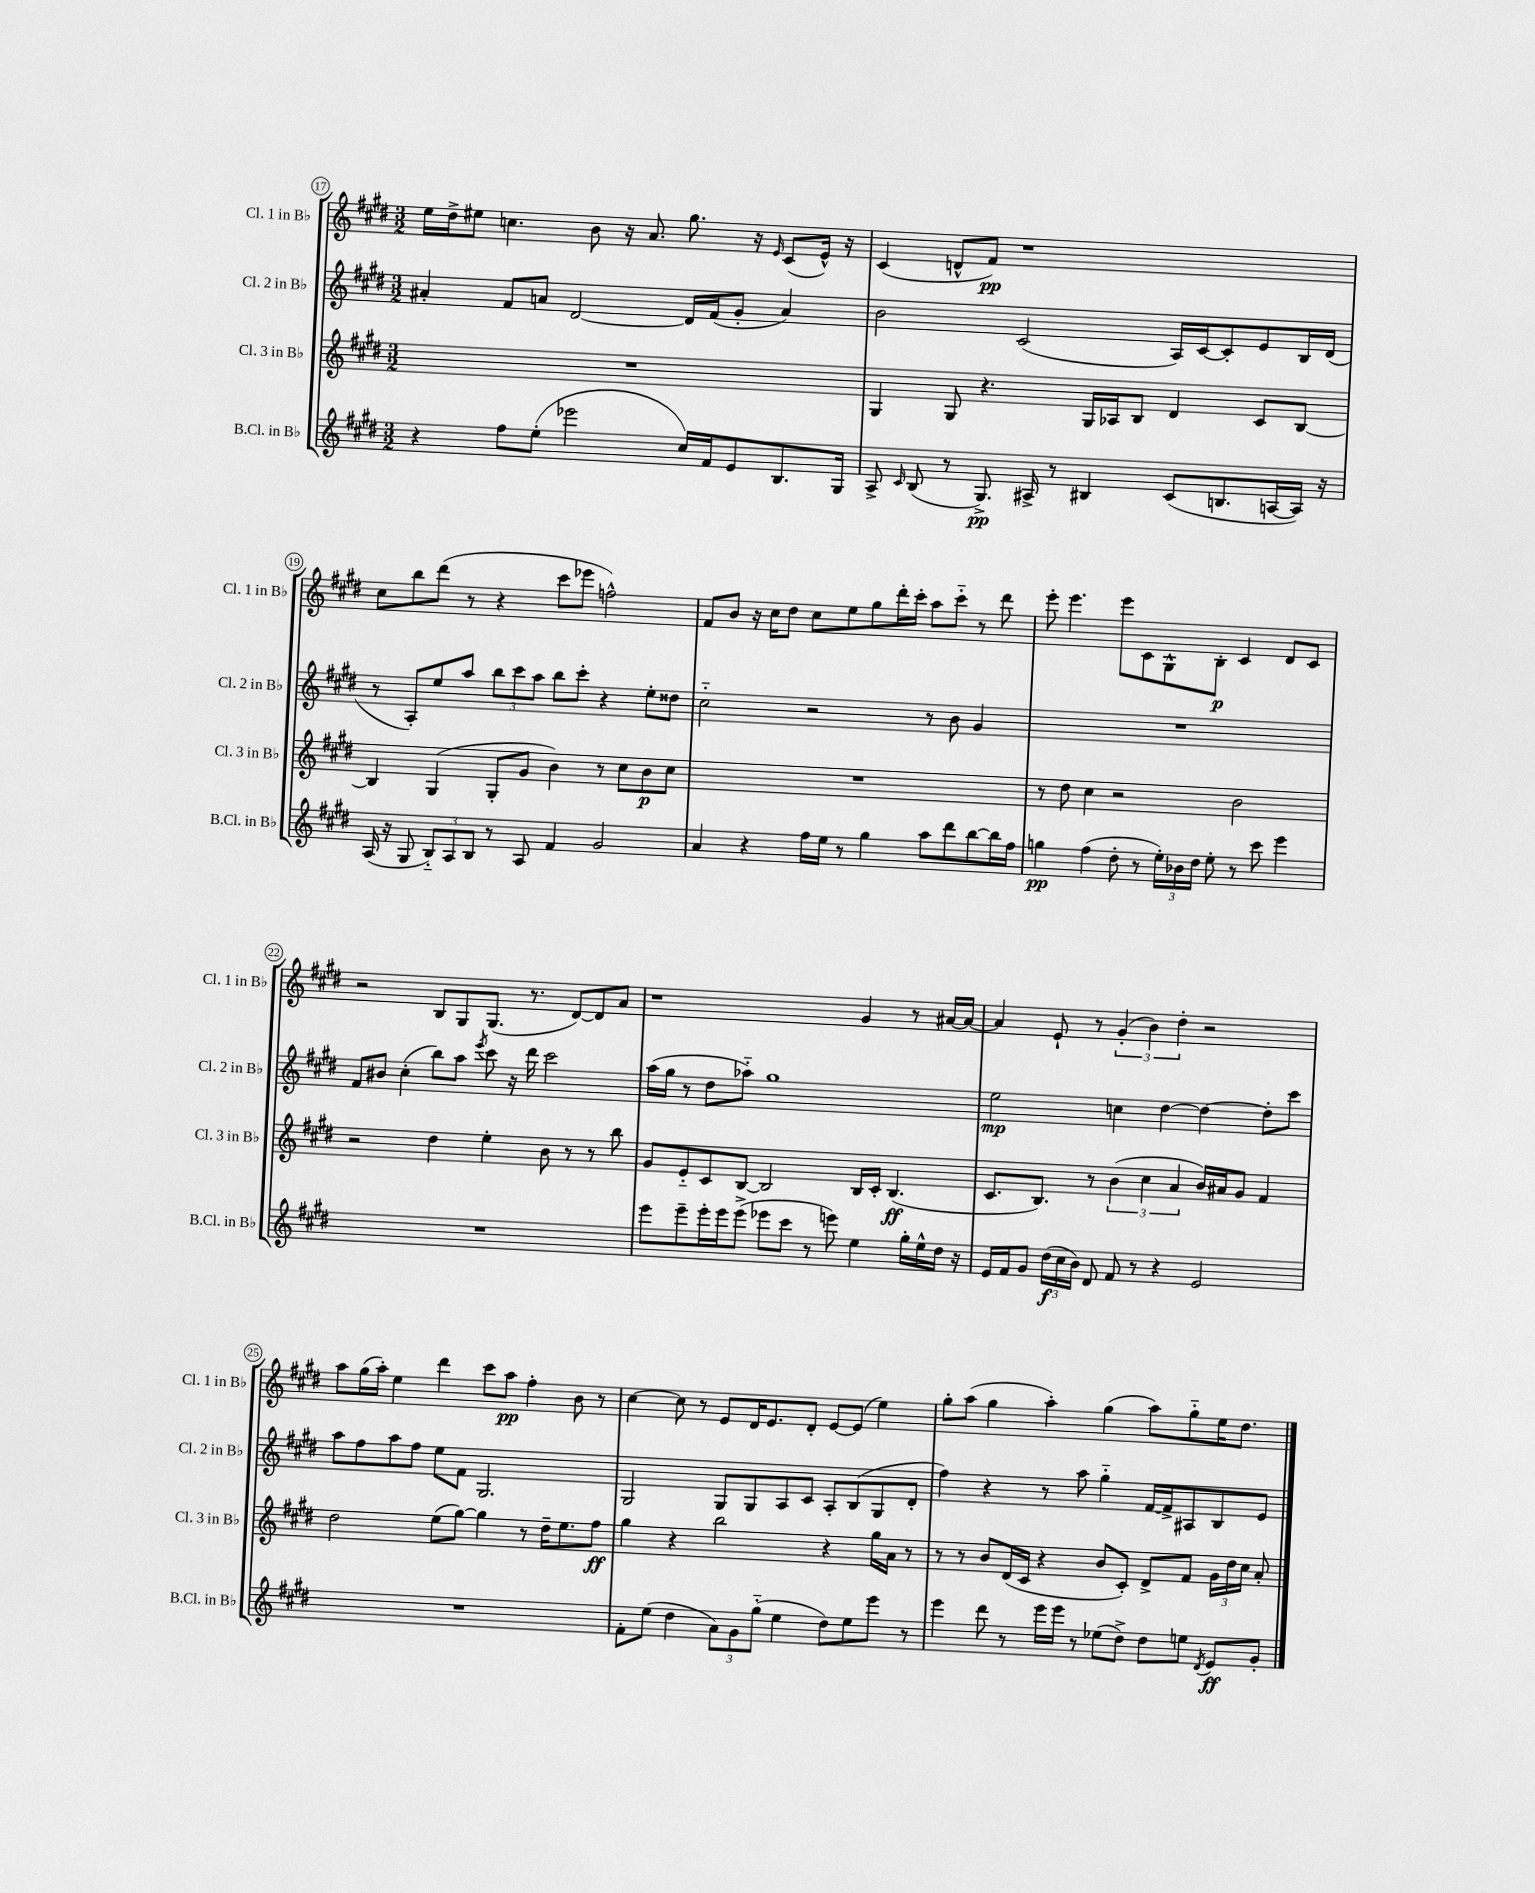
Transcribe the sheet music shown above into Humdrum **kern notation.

**kern	**dynam	**kern	**dynam	**kern	**dynam	**kern	**dynam
*part4	*part4	*part3	*part3	*part2	*part2	*part1	*part1
*staff4	*staff4	*staff3	*staff3	*staff2	*staff2	*staff1	*staff1
*I"B.Cl. in B♭	*	*I"Cl. 3 in B♭	*	*I"Cl. 2 in B♭	*	*I"Cl. 1 in B♭	*
*I'B.Cl. in B♭	*	*I'Cl. 3 in B♭	*	*I'Cl. 2 in B♭	*	*I'Cl. 1 in B♭	*
*clefG2	*	*clefG2	*	*clefG2	*	*clefG2	*
*k[f#c#g#d#]	*	*k[f#c#g#d#]	*	*k[f#c#g#d#]	*	*k[f#c#g#d#]	*
*M3/2	*	*M3/2	*	*M3/2	*	*M3/2	*
=17	=17	=17	=17	=17	=17	=17	=17
4r	.	1.r	.	4a#X'/	.	16ee\LL	.
.	.	.	.	.	.	16dd#^\J	.
.	.	.	.	.	.	8ee#X\J	.
8ff#\L	.	.	.	8f#/L	.	4.ccn\	.
(8ee'\J	.	.	.	8an/J	.	.	.
2eee-X\	.	.	.	[2d#/	.	.	.
.	.	.	.	.	.	8b\	.
.	.	.	.	.	.	16r	.
.	.	.	.	.	.	8.a/	.
16cc#/LL)	.	.	.	16d#/LL]	.	8.gg#\	.
16f#/J	.	.	.	(16f#/J	.	.	.
8e/	.	.	.	8g#'/J	.	.	.
.	.	.	.	.	.	16r	.
.	.	.	.	.	.	16qqe/	.
8.B/	.	.	.	4a/)	.	(8c#/L	.
.	.	.	.	.	.	16e^^/Jk)	.
16G#/Jk	.	.	.	.	.	16r	.
=18	=18	=18	=18	=18	=18	=18	=18
8A^/	.	4G#/	.	2b\	.	(4c#/	.
16qqc#/	.	.	.	.	.	.	.
(8B/	.	.	.	.	.	.	.
8r	.	8G#/	.	.	.	8dn^^/L	.
8.G#^/)	pp	4.r	.	.	.	8f#/J)	pp
.	.	.	.	(2c#/	.	1r	.
16A#X^/	.	.	.	.	.	.	.
8r	.	.	.	.	.	.	.
4B#X/	.	16G#/LL	.	.	.	.	.
.	.	16A-X/J	.	.	.	.	.
.	.	8B/J	.	.	.	.	.
(8c#/L	.	4d#/	.	16A/LL)	.	.	.
.	.	.	.	[16c#/J	.	.	.
8.Bn/	.	.	.	8c#'/]	.	.	.
.	.	8c#/L	.	8e/	.	.	.
[16An/L	.	.	.	.	.	.	.
16A/JJ])	.	[8B/J	.	16B/L	.	.	.
16r	.	.	.	(16d#/JJ	.	.	.
!!LO:LB:g=z
=19	=19	=19	=19	=19	=19	=19	=19
(16A/	.	4B/]	.	8r	.	8cc#\L	.
16r	.	.	.	.	.	.	.
8G#/	.	.	.	8A'/L)	.	8bb\	.
12B/L)	.	(4G#/	.	8ee/	.	(8ddd#\J	.
12A/	.	.	.	.	.	.	.
.	.	.	.	8aa/J	.	8r	.
12B/J	.	.	.	.	.	.	.
8r	.	8G#'/L	.	12bb\L	.	4r	.
.	.	.	.	12ccc#\	.	.	.
8A/	.	8g#/J	.	.	.	.	.
.	.	.	.	12aa\J	.	.	.
4f#/	.	4b\)	.	8bb\L	.	8ccc#\L	.
.	.	.	.	8ccc#'\J	.	8eee-X\J	.
2g#/	.	8r	.	4r	.	2ffn^^\)	.
.	.	8cc#\L	.	.	.	.	.
.	.	8b\	p	8ee'\L	.	.	.
.	.	8cc#\J	.	8dd##X\J	.	.	.
=20	=20	=20	=20	=20	=20	=20	=20
4a/	.	1.r	.	2cc#\	.	8f#/L	.
.	.	.	.	.	.	8b/J	.
4r	.	.	.	.	.	16r	.
.	.	.	.	.	.	16cc#\KL	.
.	.	.	.	.	.	8dd#\J	.
16ff#\LL	.	.	.	2r	.	8cc#\L	.
16ee\JJ	.	.	.	.	.	.	.
8r	.	.	.	.	.	8ee\	.
4gg#\	.	.	.	.	.	8gg#\	.
.	.	.	.	.	.	16ddd#'\L	.
.	.	.	.	.	.	16ccc#'\JJ	.
8aa\L	.	.	.	8r	.	8aa\L	.
8ddd#\	.	.	.	8b\	.	8ccc#\J	.
[8bb\	.	.	.	4g#/	.	8r	.
16bb\L]	.	.	.	.	.	8ddd#\	.
16ff#\JJ	.	.	.	.	.	.	.
=21	=21	=21	=21	=21	=21	=21	=21
4ggn\	pp	8r	.	1.r	.	8eee'\	.
.	.	8dd#\	.	.	.	4.eee\	.
(4ff#\	.	4cc#\	.	.	.	.	.
8dd#'\	.	2r	.	.	.	8eee\L	.
8r	.	.	.	.	.	8c#\	.
24ee'\LL)	.	.	.	.	.	8G#^^\	.
24b-X\	.	.	.	.	.	.	.
24dd#\JJ	.	.	.	.	.	.	.
8ee'\	.	.	.	.	.	8B'\J	p
8r	.	2b\	.	.	.	4c#/	.
8ccc#\	.	.	.	.	.	.	.
4eee\	.	.	.	.	.	8d#/L	.
.	.	.	.	.	.	8c#/J	.
!!LO:LB:g=z
=22	=22	=22	=22	=22	=22	=22	=22
1.r	.	2r	.	8f#/L	.	2r	.
.	.	.	.	8b#X/J	.	.	.
.	.	.	.	(4cc#'\	.	.	.
.	.	4dd#\	.	8bb\L)	.	8B/L	.
.	.	.	.	8aa\J	.	8G#/	.
.	.	.	.	8qeee/	.	.	.
.	.	4ee'\	.	8ccc#\	.	(8.G#/J	.
.	.	.	.	16r	.	.	.
.	.	.	.	16ddd#\	.	8.r	.
.	.	8b\	.	2ccc#\	.	.	.
.	.	8r	.	.	.	[8d#/L)	.
.	.	8r	.	.	.	8d#/]	.
.	.	8bb\	.	.	.	8a/J	.
=23	=23	=23	=23	=23	=23	=23	=23
8eee\L	.	8g#/L	.	(16aa\LL	.	1r	.
.	.	.	.	16gg#\JJ	.	.	.
8eee~\	.	8e/	.	8r	.	.	.
16eee'\L	.	8c#/	.	8dd#\L	.	.	.
16eee\J	.	.	.	.	.	.	.
(8eee^\J	.	[8B/J	.	8aa-X\J)	.	.	.
8eee-X\L	.	2B/]	.	1gg#	.	.	.
8ccc#\J	.	.	.	.	.	.	.
8r	.	.	.	.	.	.	.
8eeen\)	.	.	.	.	.	.	.
4ee\	.	16B/LL	.	.	.	4g#/	.
.	.	16c#'/JJ	.	.	.	.	.
.	.	(4.B/	ff	.	.	.	.
16gg#'\LL	.	.	.	.	.	8r	.
16ee^^\	.	.	.	.	.	.	.
16dd#\JJ	.	.	.	.	.	[16a#X/LL	.
16r	.	.	.	.	.	16a#/JJ_	.
=24	=24	=24	=24	=24	=24	=24	=24
16e/LL	.	8.c#/L	.	2ee\	mp	4a#/]	.
16f#/J	.	.	.	.	.	.	.
8g#/J	.	.	.	.	.	.	.
.	.	8.B/J)	.	.	.	.	.
(24dd#\LL	f	.	.	.	.	8e`/	.
24cc#\	.	.	.	.	.	.	.
24b\JJ)	.	.	.	.	.	.	.
8d#/	.	8r	.	.	.	8r	.
8f#/	.	(6b\	.	4ccn\	.	(6g#'/	.
8r	.	.	.	.	.	.	.
.	.	6cc#\	.	.	.	6b\)	.
4r	.	.	.	[4dd#\	.	.	.
.	.	6a/	.	.	.	6dd#'\	.
2e/	.	16b/LL)	.	4dd#\_	.	2r	.
.	.	16a#X/J	.	.	.	.	.
.	.	8g#/J	.	.	.	.	.
.	.	4f#/	.	8dd#'\L]	.	.	.
.	.	.	.	8ccc#\J	.	.	.
!!LO:LB:g=z
=25	=25	=25	=25	=25	=25	=25	=25
1.r	.	2dd#\	.	8aa\L	.	8aa\L	.
.	.	.	.	8ff#\	.	(16gg#\L	.
.	.	.	.	.	.	16aa'\JJ)	.
.	.	.	.	8aa\	.	4ee\	.
.	.	.	.	8ff#\J	.	.	.
.	.	(8ee\L	.	8ee\L	.	4ddd#\	.
.	.	[8gg#\J)	.	8f#\J	.	.	.
.	.	4gg#\]	.	2.G#/	.	8ccc#\L	.
.	.	.	.	.	.	8aa\J	pp
.	.	8r	.	.	.	4ff#'\	.
.	.	16dd#~\KL	.	.	.	.	.
.	.	8.ee\	.	.	.	.	.
.	.	.	.	.	.	8b\	.
.	.	8ff#\J	ff	.	.	8r	.
=26	=26	=26	=26	=26	=26	=26	=26
8f#'\L	.	4gg#\	.	2G#/	.	[4cc#\	.
(8ee\J	.	.	.	.	.	.	.
4dd#\	.	4r	.	.	.	8cc#\]	.
.	.	.	.	.	.	8r	.
12a\L)	.	2bb\	.	8G#/L	.	8e/L	.
12g#\	.	.	.	.	.	.	.
.	.	.	.	8G#/	.	16d#/K	.
(12gg#\J	.	.	.	.	.	.	.
.	.	.	.	.	.	8.e/	.
4ee\	.	.	.	8A/	.	.	.
.	.	.	.	8c#/J	.	8d#'/J	.
8dd#\L)	.	4r	.	8A'/L	.	[8e/L	.
8ee\	.	.	.	(8B/	.	(8e/J]	.
8eee\J	.	16gg#\LL	.	8G#/	.	4ee\)	.
.	.	16a\JJ	.	.	.	.	.
8r	.	8r	.	8d#'/J	.	.	.
=27	=27	=27	=27	=27	=27	=27	=27
4eee\	.	8r	.	4ff#\)	.	8gg#'\L	.
.	.	8r	.	.	.	(8aa\J	.
8ddd#\	.	8b/L	.	4r	.	4gg#\	.
8r	.	(16d#/L	.	.	.	.	.
.	.	16c#/JJ	.	.	.	.	.
16eee\LL	.	4r	.	8r	.	4aa'\)	.
16eee\JJ	.	.	.	.	.	.	.
8r	.	.	.	8aa\	.	.	.
(8ee-X\L	.	8b/L	.	4gg#\	.	(4gg#\	.
8dd#^\J)	.	8c#'/J)	.	.	.	.	.
8dd#\L	.	8d#^/L	.	[16f#/LL	.	8aa\L)	.
.	.	.	.	16f#^/J]	.	.	.
8een\J	.	8f#/J	.	8A#X/	.	8gg#\	.
8qd#/	.	.	.	.	.	.	.
8e/L	ff	24g#\LL	.	8B/	.	16ee\K	.
.	.	24dd#\	.	.	.	.	.
.	.	.	.	.	.	8.dd#\J	.
.	.	24cc#\JJ	.	.	.	.	.
8g#'/J	.	8a'/	.	8e/J	.	.	.
==	==	==	==	==	==	==	==
*-	*-	*-	*-	*-	*-	*-	*-
